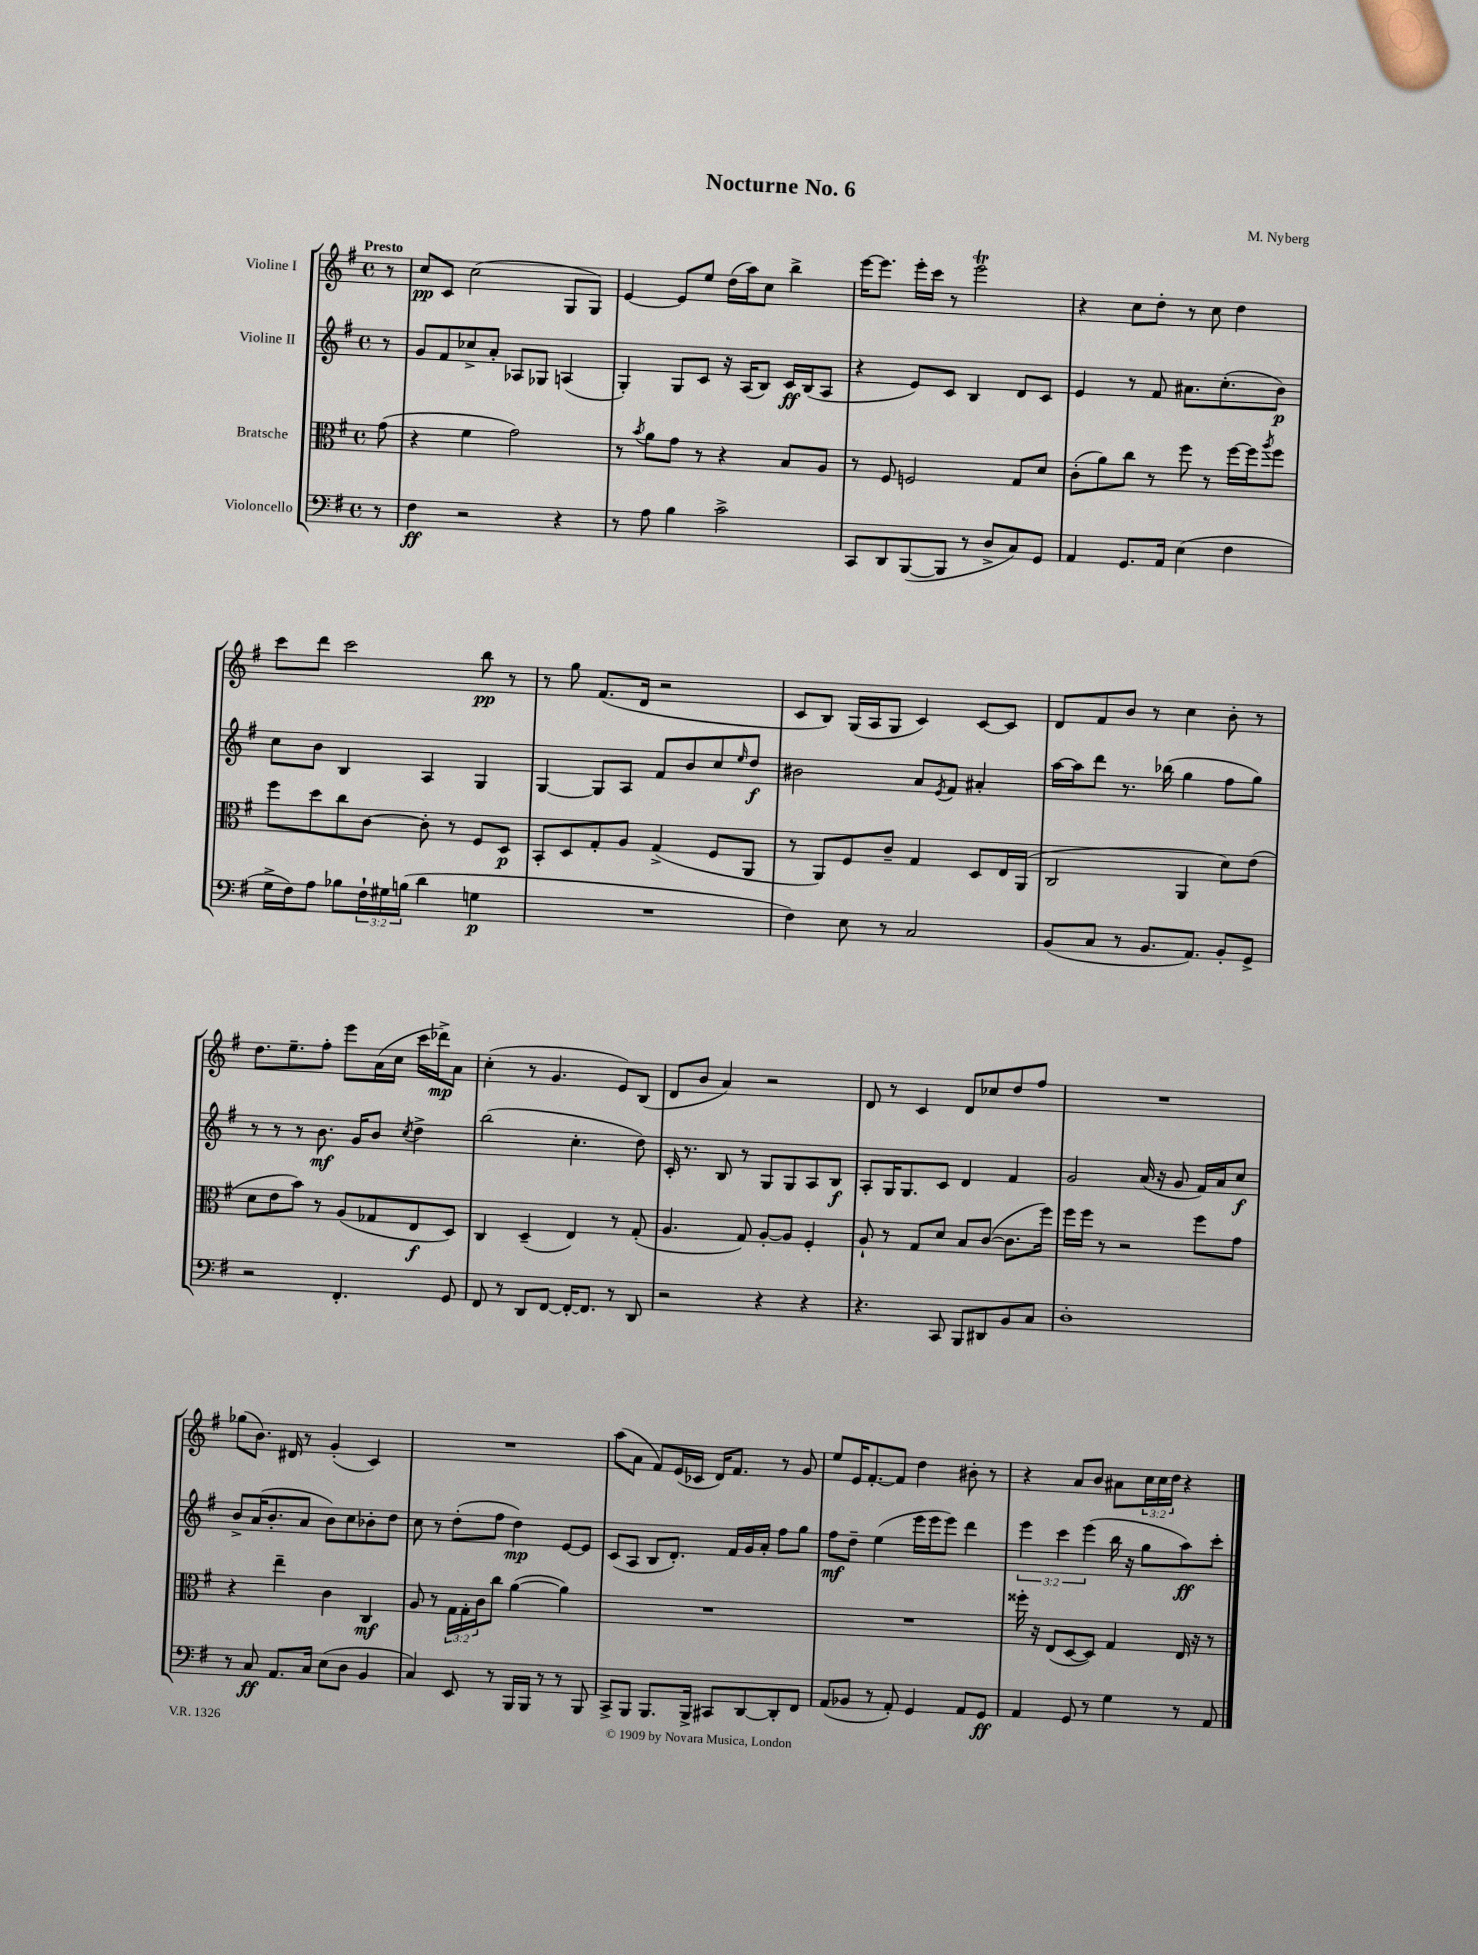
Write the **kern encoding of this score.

**kern	**dynam	**kern	**dynam	**kern	**dynam	**kern	**dynam
*part4	*part4	*part3	*part3	*part2	*part2	*part1	*part1
*staff4	*staff4	*staff3	*staff3	*staff2	*staff2	*staff1	*staff1
*I"Violoncello	*	*I"Bratsche	*	*I"Violine II	*	*I"Violine I	*
*clefF4	*	*clefC3	*	*clefG2	*	*clefG2	*
*k[f#]	*	*k[f#]	*	*k[f#]	*	*k[f#]	*
*M4/4	*	*M4/4	*	*M4/4	*	*M4/4	*
*met(c)	*	*met(c)	*	*met(c)	*	*met(c)	*
=	=	=	=	=	=	=	=
!	!	!	!	!	!	!LO:TX:a:B:t=Presto	!
8r	.	(8g\	.	8r	.	8r	.
=1	=1	=1	=1	=1	=1	=1	=1
4F#\	ff	4r	.	8g/L	.	8cc/L	pp
.	.	.	.	8f#/	.	8c/J	.
2r	.	4f#\	.	8cc-X^/	.	(2cc\	.
.	.	.	.	8a'/J	.	.	.
.	.	2g\)	.	8A-X/L	.	.	.
.	.	.	.	8G-X/J	.	.	.
4r	.	.	.	(4An/	.	8G/L	.
.	.	.	.	.	.	8G/J)	.
=2	=2	=2	=2	=2	=2	=2	=2
8r	.	8r	.	4G'/)	.	[4e/	.
.	.	8qb/	.	.	.	.	.
8A\	.	8a\L	.	.	.	.	.
4B\	.	8g\J	.	8G/L	.	8e/L]	.
.	.	8r	.	8c/J	.	8ee/J	.
2c^\	.	4r	.	16r	.	(16dd\LL	.
.	.	.	.	(16A/KL	.	16aa\J)	.
.	.	.	.	8B/J)	.	8cc\J	.
.	.	8B/L	.	16c/LL	ff	4bb^\	.
.	.	.	.	(16B/J	.	.	.
.	.	8A/J	.	8A/J	.	.	.
=3	=3	=3	=3	=3	=3	=3	=3
8CC/L	.	8r	.	4r	.	[16eee\KL	.
.	.	.	.	.	.	8.eee\J]	.
8DD/	.	8F#/	.	.	.	.	.
([8BBB/	.	2Fn/	.	8e/L)	.	16eee'\LL	.
.	.	.	.	.	.	16ccc\JJ	.
8BBB/J]	.	.	.	8c/J	.	8r	.
8r	.	.	.	4B/	.	2eeeT\	.
8D^/L	.	.	.	.	.	.	.
8C/)	.	8G/L	.	8d/L	.	.	.
8GG/J	.	8d/J	.	8c/J	.	.	.
=4	=4	=4	=4	=4	=4	=4	=4
4AA/	.	(8c'\L	.	4e/	.	4r	.
.	.	8a\)	.	.	.	.	.
8.GG/L	.	8cc\J	.	8r	.	8cc\L	.
.	.	8r	.	8f#/	.	8dd'\J	.
16AA/Jk	.	.	.	.	.	.	.
(4E\	.	8ff#\	.	8.a#X\L	.	8r	.
.	.	8r	.	.	.	8cc\	.
.	.	.	.	(8.cc'\	.	.	.
4F#\	.	[16ff#\LL	.	.	.	4dd\	.
.	.	16ff#\J]	.	.	.	.	.
.	.	8qaa/	.	.	.	.	.
.	.	8ff#\J	.	8b\J)	p	.	.
!!LO:LB:g=z
=5	=5	=5	=5	=5	=5	=5	=5
16G^\LL	.	8ff#\L	.	8cc\L	.	8ccc\L	.
16F#\J)	.	.	.	.	.	.	.
8A\J	.	8dd\	.	8b\J	.	8ddd\J	.
8B-X\L	.	8cc\	.	4B/	.	2ccc\	.
24F#`\L	.	[8c\J	.	.	.	.	.
24G#X\	.	.	.	.	.	.	.
(24Bn\JJ	.	.	.	.	.	.	.
4d\	.	8c'\]	.	4A/	.	.	.
.	.	8r	.	.	.	.	.
4Gn\	p	8F#/L	.	4G/	.	8bb\	pp
.	.	8D/J	p	.	.	8r	.
=6	=6	=6	=6	=6	=6	=6	=6
1r	.	8BB'/L	.	[4G/	.	8r	.
.	.	8D/	.	.	.	8gg\	.
.	.	8G'/	.	8G/L]	.	(8.f#/L	.
.	.	8A/J	.	8A/J	.	.	.
.	.	.	.	.	.	16d/Jk	.
.	.	(4G^/	.	8f#/L	.	2r	.
.	.	.	.	8b/	.	.	.
.	.	8F#/L	.	8cc/	.	.	.
.	.	.	.	16qqee/	.	.	.
.	.	8AA/J	.	8dd/J	f	.	.
=7	=7	=7	=7	=7	=7	=7	=7
4F#\)	.	8r	.	2b#X\	.	8c/L	.
.	.	8AA/L)	.	.	.	8B/J)	.
8E\	.	8F#/	.	.	.	(16G/LL	.
.	.	.	.	.	.	16A/J	.
8r	.	8c~/J	.	.	.	8G/J	.
2C/	.	4G/	.	8a/L	.	4c/)	.
.	.	.	.	8qe/	.	.	.
.	.	.	.	8f#/J	.	.	.
.	.	8D/L	.	4a#X'/	.	[8c/L	.
.	.	16E/L	.	.	.	8c/J]	.
.	.	(16AA/JJ	.	.	.	.	.
=8	=8	=8	=8	=8	=8	=8	=8
(8BB/L	.	2C/	.	[16aa\LL	.	8d/L	.
.	.	.	.	16aa\J]	.	.	.
8C/J	.	.	.	8ddd\J	.	8f#/	.
8r	.	.	.	8.r	.	8b/J	.
8.BB/L	.	.	.	.	.	8r	.
.	.	.	.	(16bb-X\	.	.	.
.	.	4AA/	.	4gg\	.	4cc\	.
8.AA/J)	.	.	.	.	.	.	.
8BB'/L	.	8d\L)	.	8ff#\L	.	8b'\	.
8GG^/J	.	(8e\J	.	8gg\J)	.	8r	.
!!LO:LB:g=z
=9	=9	=9	=9	=9	=9	=9	=9
2r	.	8d\L	.	8r	.	8.dd\L	.
.	.	8e\	.	8r	.	.	.
.	.	.	.	.	.	8.ee~\	.
.	.	8b\J)	.	8r	.	.	.
.	.	8r	.	8.b\	mf	8ff#'\J	.
4.FF#'/	.	(8A/L	.	.	.	8eee\L	.
.	.	.	.	16g/KL	.	.	.
.	.	8G-X/	.	8b/J	.	(16a\L	.
.	.	.	.	.	.	16cc\JJ	.
.	.	.	.	8qcc/	.	.	.
.	.	8E/	f	4dd^\	.	16ccc\LL	.
.	.	.	.	.	.	16ddd-X^\J)	mp
8GG/	.	8D/J)	.	.	.	8a\J	.
=10	=10	=10	=10	=10	=10	=10	=10
8FF#/	.	4C/	.	(2bb\	.	(4cc'\	.
8r	.	.	.	.	.	.	.
8DD/L	.	(4D~/	.	.	.	8r	.
[8FF#/J	.	.	.	.	.	4.g/	.
16FF#'/KL_	.	4E/)	.	4.cc'\	.	.	.
8.FF#/J]	.	.	.	.	.	.	.
8r	.	8r	.	.	.	8e/L)	.
8DD/	.	(8G'/	.	8dd\)	.	(8B/J	.
=11	=11	=11	=11	=11	=11	=11	=11
2r	.	4.A/	.	16c'/	.	8d/L	.
.	.	.	.	8.r	.	.	.
.	.	.	.	.	.	8b/J	.
.	.	.	.	8B/	.	4a/)	.
.	.	8G/)	.	8r	.	.	.
4r	.	[8A'/L	.	8G/L	.	2r	.
.	.	8A/J]	.	8G/	.	.	.
4r	.	4F#'/	.	8A/	.	.	.
.	.	.	.	8B/J	f	.	.
=12	=12	=12	=12	=12	=12	=12	=12
4.r	.	8A`/	.	8A'/L	.	8d/	.
.	.	8r	.	16G/K	.	8r	.
.	.	.	.	8.G/	.	.	.
.	.	8G/L	.	.	.	4c/	.
8CC/	.	8d/J	.	8c/J	.	.	.
8BBB/L	.	8B/L	.	4d/	.	8d/L	.
8DD#X/	.	([8c/J	.	.	.	8cc-X/	.
8BB/	.	8.c\L]	.	4f#/	.	8dd/	.
8C/J	.	.	.	.	.	8ff#/J	.
.	.	16ff#\Jk)	.	.	.	.	.
=13	=13	=13	=13	=13	=13	=13	=13
1D'	.	16ff#\LL	.	2g/	.	1r	.
.	.	16ff#\JJ	.	.	.	.	.
.	.	8r	.	.	.	.	.
.	.	2r	.	.	.	.	.
.	.	.	.	(16a/	.	.	.
.	.	.	.	16r	.	.	.
.	.	.	.	8g/	.	.	.
.	.	8ff#\L	.	16f#/LL)	.	.	.
.	.	.	.	16a/J	.	.	.
.	.	8g\J	.	8cc/J	f	.	.
!!LO:LB:g=z
=14	=14	=14	=14	=14	=14	=14	=14
8r	.	4r	.	8b^/L	.	(8gg-X\L	.
8C/	ff	.	.	(16a/K	.	8.b\J)	.
.	.	.	.	8.b'/	.	.	.
8.AA/L	.	4ee~\	.	.	.	.	.
.	.	.	.	.	.	16d#X/	.
.	.	.	.	8a/J	.	8r	.
16C/Jk	.	.	.	.	.	.	.
(8E\L	.	4c\	.	8b\L)	.	(4g'/	.
8D\J	.	.	.	8cc\	.	.	.
4BB/	.	4C/	mf	8b-X'\	.	4c/)	.
.	.	.	.	8dd\J	.	.	.
=15	=15	=15	=15	=15	=15	=15	=15
4C/)	.	8A/	.	8cc\	.	1r	.
.	.	8r	.	8r	.	.	.
8EE/	.	24G\LL	.	(8dd'\L	.	.	.
.	.	24G'\	.	.	.	.	.
.	.	24c\J	.	.	.	.	.
8r	.	8cc\J	.	8ff#\J	.	.	.
16BBB/LL	.	([4a\	.	4dd\)	mp	.	.
16BBB/JJ	.	.	.	.	.	.	.
8r	.	.	.	.	.	.	.
8r	.	4a\])	.	[8e/L	.	.	.
8BBB/	.	.	.	8e/J]	.	.	.
=16	=16	=16	=16	=16	=16	=16	=16
8CC^/L	.	1r	.	(8c/L	.	(8aa\L	.
8BBB/J	.	.	.	8A/J	.	8a\J	.
8.BBB/L	.	.	.	8B/L	.	8f#/L)	.
.	.	.	.	8.d'/J)	.	(16e/L	.
16BBB^/Jk	.	.	.	.	.	16c-X/JJ	.
8CC#X/L	.	.	.	.	.	16d/KL)	.
.	.	.	.	16f#/LL	.	8.f#/J	.
[8DD/	.	.	.	16g/	.	.	.
.	.	.	.	16a'/JJ	.	.	.
8DD'/]	.	.	.	8ff#\L	.	8r	.
8FF#/J	.	.	.	8gg\J	.	8g/	.
=17	=17	=17	=17	=17	=17	=17	=17
(8AA/L	.	1r	.	8ff#\L	mf	8ee/L	.
8BB-X/J	.	.	.	8dd~\J	.	16e/K	.
.	.	.	.	.	.	[8.f#'/	.
8r	.	.	.	(4ee\	.	.	.
8AA'/)	.	.	.	.	.	8f#/J]	.
4GG/	.	.	.	16eee\LL	.	4dd\	.
.	.	.	.	16eee\J	.	.	.
.	.	.	.	8eee\J)	.	.	.
8AA/L	.	.	.	4ddd\	.	8b#X'\	.
8GG/J	ff	.	.	.	.	8r	.
=18	=18	=18	=18	=18	=18	=18	=18
4AA/	.	16ff##X'\	.	6eee\	.	4r	.
.	.	16r	.	.	.	.	.
.	.	(8E/L	.	.	.	.	.
.	.	.	.	6ccc\	.	.	.
8GG/	.	[8D/	.	.	.	8a/L	.
.	.	.	.	(6eee\	.	.	.
8r	.	8D/J])	.	.	.	8b/J	.
4G\	.	4G/	.	16bb\	.	8a#X\L	.
.	.	.	.	16r	.	.	.
.	.	.	.	8gg\L	.	24cc\L	.
.	.	.	.	.	.	24cc\	.
.	.	.	.	.	.	24dd\JJ	.
8r	.	16E/	.	8aa\)	ff	4r	.
.	.	16r	.	.	.	.	.
8AA/	.	8r	.	8ccc'\J	.	.	.
==	==	==	==	==	==	==	==
*-	*-	*-	*-	*-	*-	*-	*-
